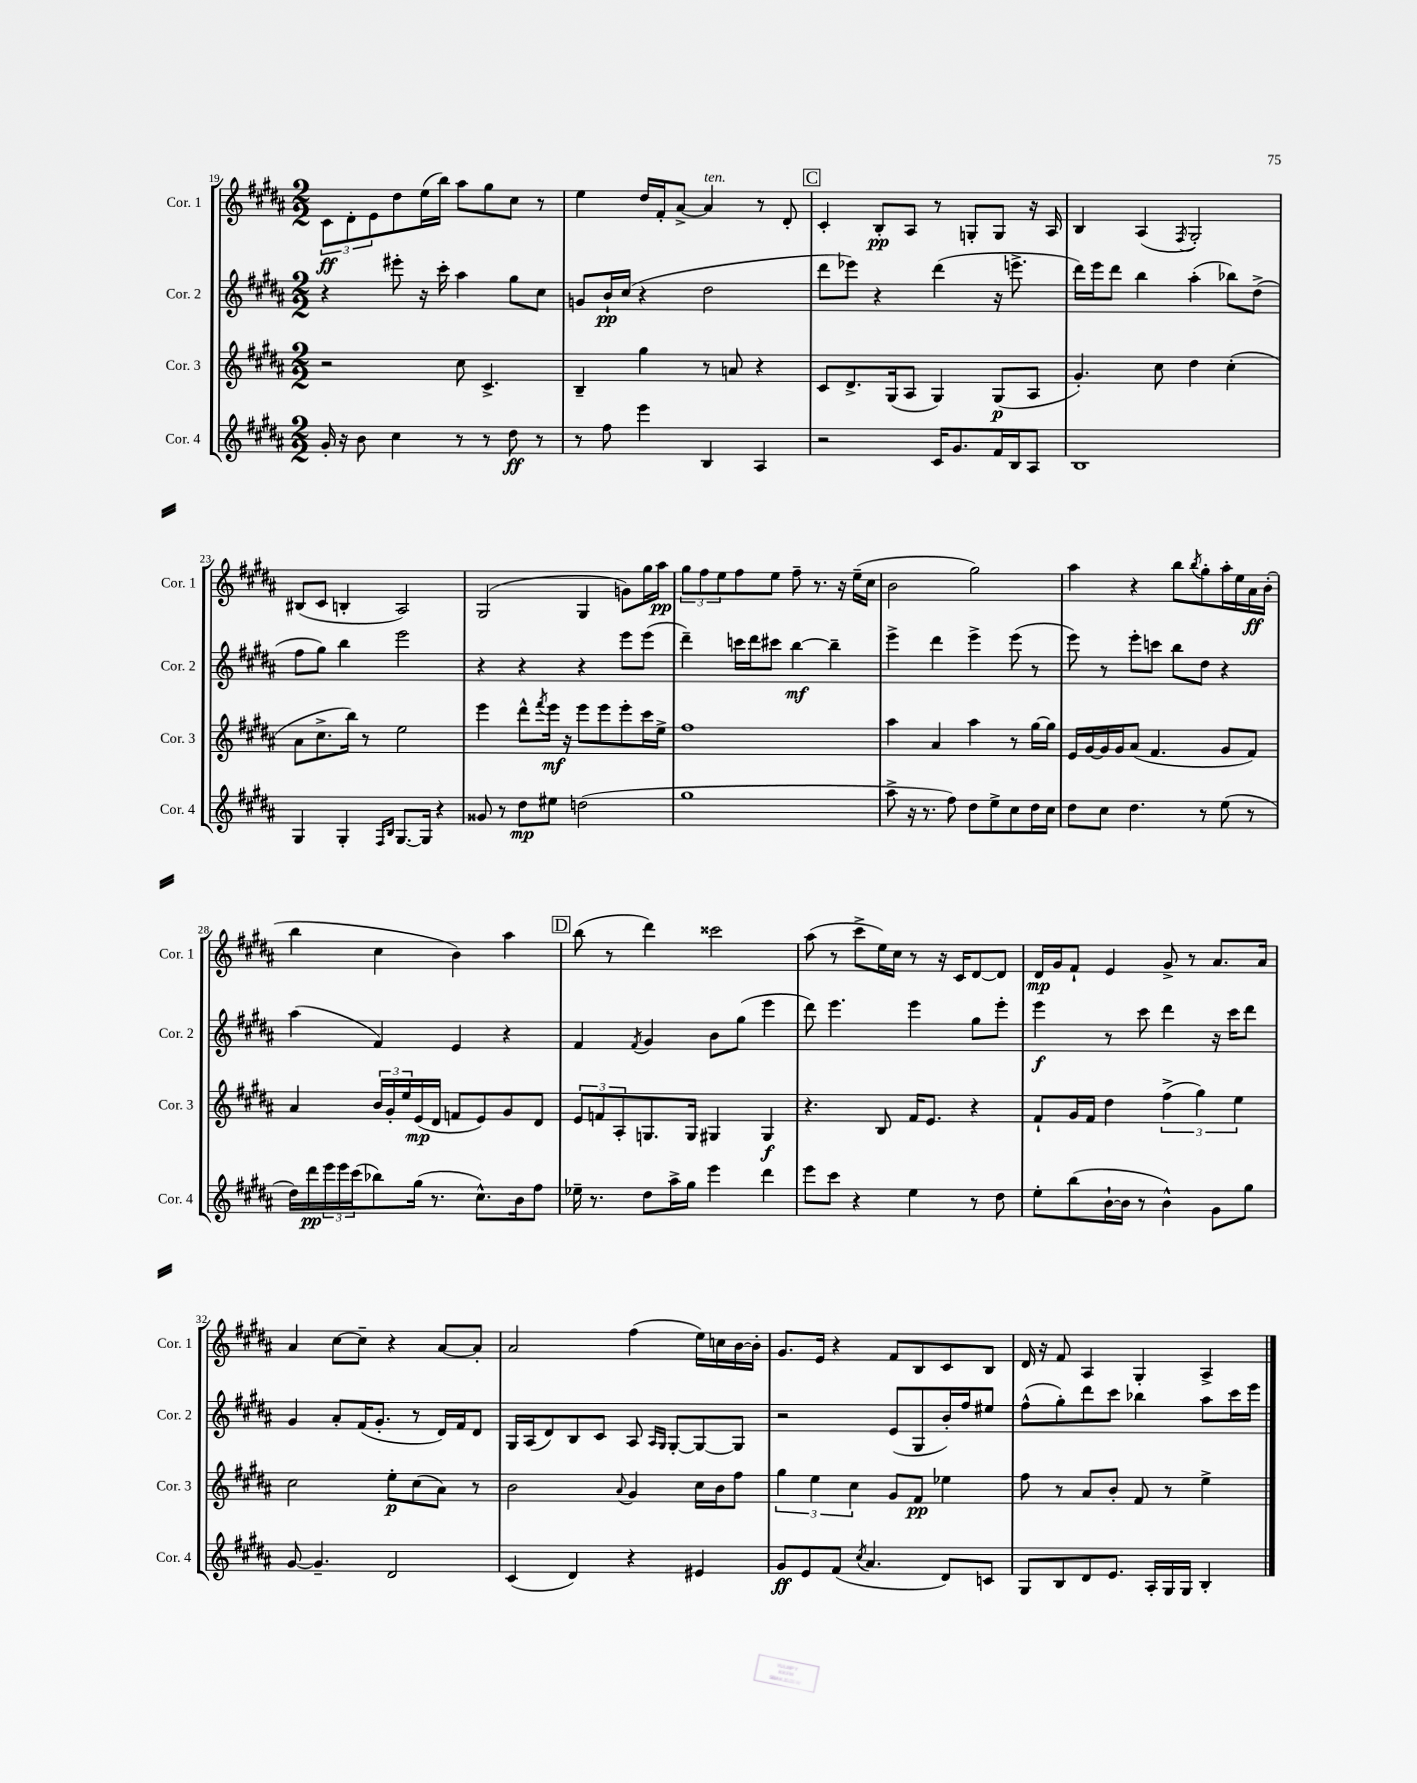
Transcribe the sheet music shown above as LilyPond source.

<<
\new StaffGroup <<
\new Staff = "s0" \with { instrumentName = "Cor. 1" shortInstrumentName = "Cor. 1" } {
    \clef treble \key b \major \numericTimeSignature \time 2/2
    \tuplet 3/2 { cis'8\ff dis'8-. e'8 } dis''8 e''16( b''16) ais''8 gis''8 cis''8 r8 |
    e''4 dis''16 fis'16-. ais'8~-> ais'4^\markup { \italic "ten." } r8 dis'8-. |
    \mark \markup { \box "C" } cis'4-. b8-.\pp ais8 r8 g8-. g8 r16 ais16 |
    b4 ais4( \acciaccatura { fis8 } gis2-.) |
    bis8( cis'8 b4-. ais2) |
    gis2( gis4 g'8) gis''16 ais''16\pp |
    \tuplet 3/2 { gis''8 fis''8 e''8 } fis''8 e''8 fis''8-- r8. r16 e''16--( cis''16 |
    b'2 gis''2) |
    ais''4 r4 b''8 \acciaccatura { b''8 } gis''8-. ais''16-. e''16 ais'16\ff b'16-.( |
    b''4 cis''4 b'4) ais''4 |
    \mark \markup { \box "D" } b''8( r8 dis'''4) cisis'''2 |
    ais''8( r8 cis'''8-> e''16) cis''16 r8 r16 cis'16 dis'8~ dis'8 |
    dis'16\mp gis'16 fis'8-! e'4 gis'8-> r8 ais'8. ais'16 |
    ais'4 cis''8~ cis''8-- r4 ais'8~ ais'8-. |
    ais'2 fis''4( e''16) c''16 b'16~ b'16-. |
    gis'8. e'16 r4 fis'8 b8 cis'8 b8 |
    dis'16 r16 fis'8 ais4 gis4-. ais4-> \bar "|." |
}
\new Staff = "s1" \with { instrumentName = "Cor. 2" shortInstrumentName = "Cor. 2" } {
    \clef treble \key b \major \numericTimeSignature \time 2/2
    r4 eis'''8-. r16 cis'''16-. ais''4 gis''8 cis''8 |
    g'8 b'16-!\pp cis''16( r4 dis''2 |
    \mark \markup { \box "C" } dis'''8 ees'''8) r4 dis'''4( r16 e'''8.-> |
    dis'''16) e'''16 dis'''8 b''4 ais''4-.( bes''8) dis''8->( |
    fis''8 gis''8) b''4 e'''2 |
    r4 r4 r4 e'''8 e'''8( |
    dis'''4--) c'''16 dis'''16 cis'''8 b''4~\mf b''4-- |
    e'''4-> dis'''4 e'''4-> e'''8( r8 |
    e'''8) r8 e'''8-. c'''8 b''8 dis''8 r4 |
    ais''4( fis'4) e'4 r4 |
    \mark \markup { \box "D" } fis'4 \acciaccatura { fis'8 } gis'4 b'8 gis''8( e'''4 |
    dis'''8) e'''4. e'''4 gis''8 e'''8-. |
    e'''4\f r8 cis'''8 dis'''4 r16 cis'''16 dis'''8 |
    gis'4 ais'8-. fis'16( gis'8.-. r8 dis'16) fis'16 dis'8 |
    gis16 ais16( dis'8) b8 cis'8 ais8 \grace { ais16 gis16 } gis8~-. gis8~ gis8 |
    r2 e'8( gis8 b'16-.) fis''16 eis''8 |
    fis''8-^( gis''8-.) dis'''8 cis'''8 bes''4 ais''8 cis'''16 e'''16 \bar "|." |
}
\new Staff = "s2" \with { instrumentName = "Cor. 3" shortInstrumentName = "Cor. 3" } {
    \clef treble \key b \major \numericTimeSignature \time 2/2
    r2 cis''8 cis'4.-> |
    b4-- gis''4 r8 a'8 r4 |
    \mark \markup { \box "C" } cis'8 dis'8.-> gis16( ais8 gis4) gis8\p( ais8 |
    gis'4.-.) cis''8 dis''4 cis''4-.( |
    ais'8 cis''8.-> b''16) r8 e''2 |
    e'''4 dis'''8-^ \acciaccatura { fis'''8 } e'''16\mf r16 e'''8 e'''8 e'''8-. cis'''16 e''16-> |
    fis''1 |
    ais''4 ais'4 ais''4 r8 gis''16~ gis''16 |
    e'16 gis'16~ gis'16 gis'16 ais'8( fis'4. gis'8 fis'8) |
    ais'4 \tuplet 3/2 { b'16 gis'16-. e''16 } e'16\mp( dis'16 f'8 e'8) gis'8 dis'8 |
    \mark \markup { \box "D" } \tuplet 3/2 { e'8 f'8 ais8-. } g8. g16 gis4 gis4\f |
    r4. b8 fis'16 e'8. r4 |
    fis'8-! gis'16 fis'16 dis''4 \tuplet 3/2 { fis''4->( gis''4) e''4 } |
    cis''2 e''8-.\p cis''8( ais'8) r8 |
    b'2 \appoggiatura { ais'8 } gis'4 cis''16 b'16 fis''8 |
    \tuplet 3/2 { gis''4 e''4 cis''4 } gis'8 fis'8\pp ees''4 |
    fis''8 r8 ais'8 b'8-. fis'8 r8 e''4-> \bar "|." |
}
\new Staff = "s3" \with { instrumentName = "Cor. 4" shortInstrumentName = "Cor. 4" } {
    \clef treble \key b \major \numericTimeSignature \time 2/2
    gis'16-. r16 b'8 cis''4 r8 r8 dis''8\ff r8 |
    r8 fis''8 e'''4 b4 ais4 |
    \mark \markup { \box "C" } r2 cis'16 gis'8. fis'16 b16 ais8 |
    b1 |
    gis4 gis4-. \grace { fis16 b16 } gis8.~ gis16 r4 |
    gisis'8 r8 dis''8\mp eis''8 d''2( |
    gis''1 |
    ais''8-> r16 r8. fis''8) dis''8 e''8-> cis''8 dis''16 cis''16 |
    dis''8 cis''8 dis''4. r8 e''8( r8 |
    dis''16) dis'''16\pp \tuplet 3/2 { e'''16 e'''16 cis'''16( } bes''8) gis''16( r8. cis''8.-^) b'16 fis''8 |
    \mark \markup { \box "D" } ees''16-- r8. dis''8 ais''16-> gis''16 e'''4 dis'''4 |
    e'''8 cis'''8 r4 e''4 r8 dis''8 |
    e''8-. b''8( b'16~-! b'16 r8 b'4-^) gis'8 gis''8 |
    gis'8~ gis'4.-- dis'2 |
    cis'4( dis'4) r4 eis'4 |
    gis'8\ff e'8 fis'8( \acciaccatura { cis''8 } ais'4. dis'8) c'8 |
    gis8 b8 dis'8 e'8. ais16-. gis16 gis16 b4-. \bar "|." |
}
>>
>>
\layout { \context { \Score currentBarNumber = #19 } }
